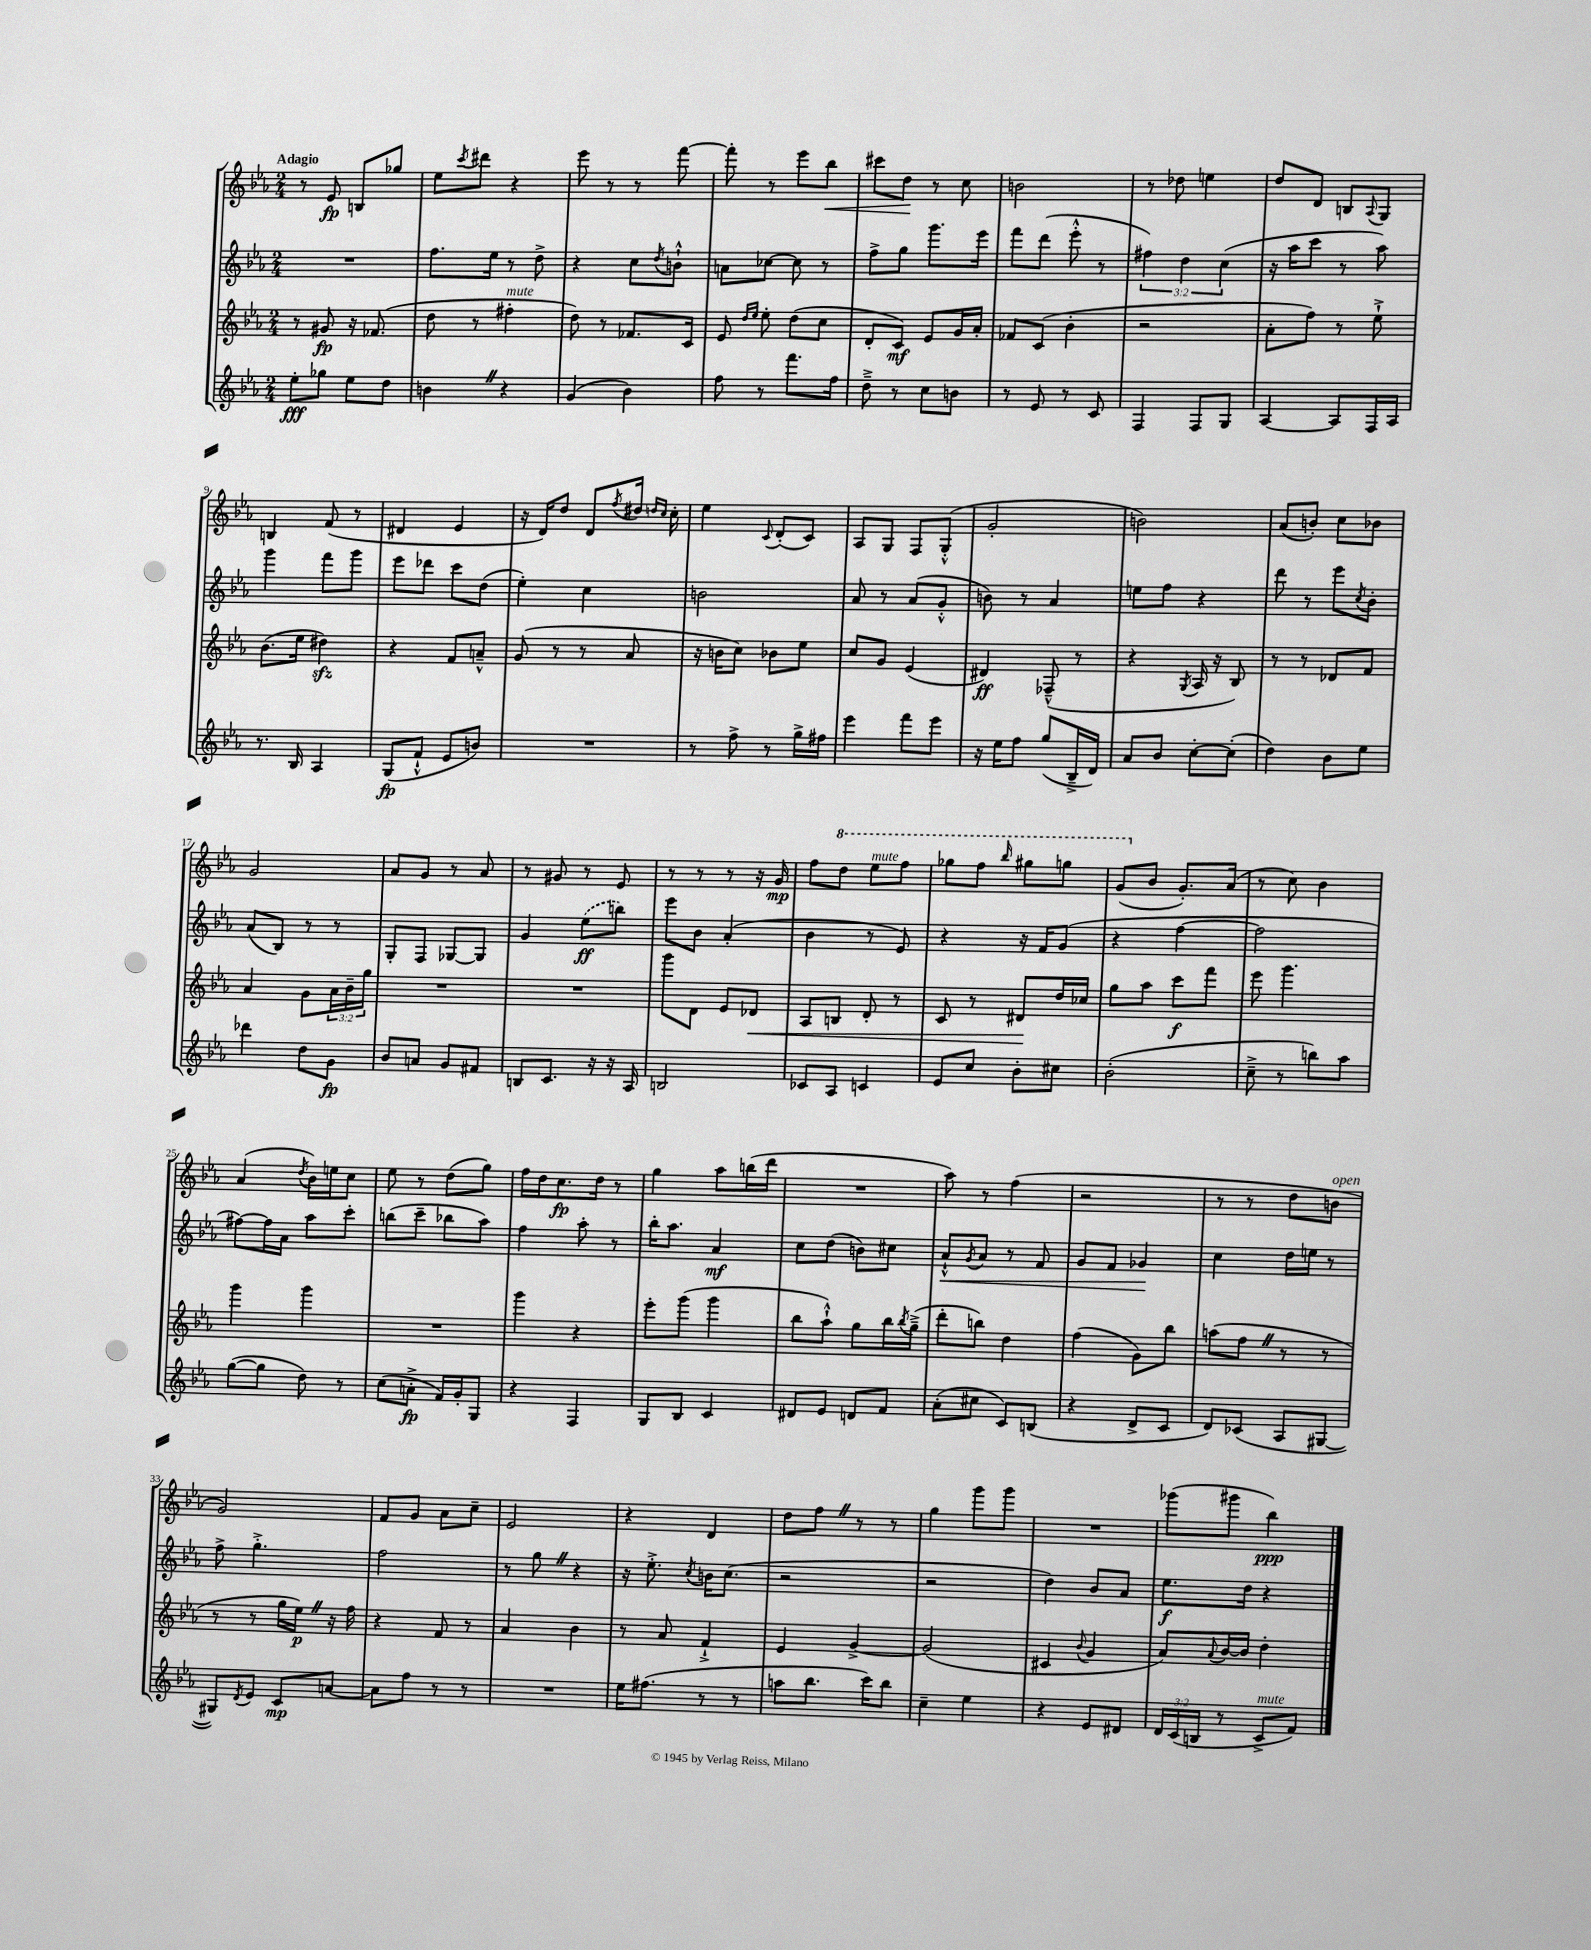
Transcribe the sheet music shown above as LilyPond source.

<<
\new StaffGroup <<
\new Staff = "s0" {
    \clef treble \key ees \major \numericTimeSignature \time 2/4 \tempo "Adagio"
    r8 ees'8\fp b8 ges''8 |
    ees''8 \acciaccatura { c'''8 } dis'''8 r4 |
    ees'''8 r8 r8 f'''8~ |
    f'''8-. r8 ees'''8 bes''8\< |
    cis'''8 d''8\! r8 c''8 |
    b'2 |
    r8 des''8 e''4 |
    d''8 d'8 b8 \appoggiatura { aes8 } g8 |
    b4 f'8( r8 |
    dis'4 ees'4 |
    r16 d'16) d''8 d'8 \acciaccatura { f''8 } dis''16 \grace { d''16 c''16 } c''16-. |
    ees''4 \appoggiatura { c'8 } d'8-.( c'8) |
    aes8 g8 f8 g8-.-^( |
    g'2-. |
    b'2) |
    aes'8( b'8-.) c''8 bes'8 |
    g'2 |
    aes'8 g'8 r8 aes'8 |
    r8 gis'8 r8 ees'8 |
    r8 r8 r8 r16 g'16\mp |
    f''8 \ottava #1 d'''8 ees'''8^\markup { \italic "mute" } f'''8 |
    ges'''8 f'''8 \grace { bes'''16 } gis'''8 g'''8 |
    g''8( \ottava #0 bes'8 g'8.-.) aes'16( |
    r8 c''8) bes'4 |
    aes'4( \acciaccatura { d''8 } bes'16) e''16 c''8 |
    ees''8 r8 d''8( g''8) |
    f''16 d''16 c''8.\fp d''16 r8 |
    g''4 aes''8 b''16( d'''16 |
    R2 |
    aes''8) r8 f''4( |
    r2 |
    r8 r8 d''8 b'8^\markup { \italic "open" } |
    g'2) |
    f'8 g'8 aes'8 c''8-- |
    ees'2 |
    r4 d'4 |
    d''8 f''8 \once \override BreathingSign.text = \markup { \musicglyph "scripts.caesura.straight" } \breathe r8 r8 |
    g''4 g'''8 g'''8 |
    R2 |
    ges'''8( gis'''8 bes''4\ppp) \bar "|." |
}
\new Staff = "s1" {
    \clef treble \key ees \major \numericTimeSignature \time 2/4 \override Staff.TupletNumber.text = #tuplet-number::calc-fraction-text
    R2 |
    f''8. ees''16 r8 d''8-> |
    r4 c''8 \acciaccatura { d''8 } b'8-!-^ |
    a'8 ces''8~ ces''8 r8 |
    f''8-> g''8 g'''8. ees'''16 |
    f'''8 d'''8( ees'''8-.-^ r8 |
    \tuplet 3/2 { fis''4) d''4 c''4( } |
    r16 aes''16 c'''8 r8 aes''8) |
    g'''4 f'''8 g'''8 |
    ees'''8 des'''8 c'''8 d''8( |
    ees''4-.) c''4 |
    b'2 |
    aes'8 r8 aes'8( g'8-.-^ |
    b'8) r8 aes'4 |
    e''8 f''8 r4 |
    d'''8 r8 ees'''8 \acciaccatura { c''8 } bes'8-. |
    aes'8( bes8) r8 r8 |
    g8-. f8 ges8~ ges8 |
    g'4 \once \slurDashed ees''8\ff( b''8) |
    ees'''8 bes'8 aes'4-.( |
    bes'4 r8 ees'8) |
    r4 r16 f'16 g'8( |
    r4 f''4~ |
    f''2 |
    fis''8~) fis''16 aes'16 aes''8 c'''8-. |
    b''8( c'''8-- bes''8 aes''8) |
    f''4 aes''8-. r8 |
    bes''16-. aes''8. aes'4\mf |
    c''8 d''8( b'8) cis''8 |
    aes'8-!-^\< \acciaccatura { g'8 } aes'8 r8 f'8 |
    g'8 f'8 ges'4\! |
    c''4 d''16 e''16 r8 |
    f''8-> g''4.-.-> |
    f''2 |
    r8 g''8 \once \override BreathingSign.text = \markup { \musicglyph "scripts.caesura.straight" } \breathe r4 |
    r16 ees''8.-.-> \acciaccatura { c''8 } b'16 c''8.( |
    r2 |
    r2 |
    d''4) bes'8 aes'8 |
    ees''8.\f d''16 r4 \bar "|." |
}
\new Staff = "s2" {
    \clef treble \key ees \major \numericTimeSignature \time 2/4 \override Staff.TupletNumber.text = #tuplet-number::calc-fraction-text
    r8 gis'8\fp r16 fes'8.( |
    d''8 r8 fis''4-.^\markup { \italic "mute" } |
    d''8) r8 fes'8. c'16 |
    ees'8 \grace { d''16 ees''16 } ees''8-. d''8( c''8 |
    d'8-. c'8\mf) ees'8 g'16 aes'16-. |
    fes'8 c'8( bes'4-. |
    r2 |
    aes'8-. f''8) r8 ees''8-!-> |
    bes'8.( ees''16 dis''4\sfz) |
    r4 f'8 a'8---^ |
    g'8( r8 r8 aes'8 |
    r16 b'16 c''8) bes'8 ees''8 |
    c''8 g'8 ees'4( |
    dis'4\ff) fes8---^( r8 |
    r4 \acciaccatura { g8 } aes16 r16 bes8) |
    r8 r8 des'8 f'8 |
    aes'4 g'8 \tuplet 3/2 { aes'16 bes'16-- g''16 } |
    R2 |
    R2 |
    g'''8 d'8 ees'8 des'8\< |
    aes8 b8 d'8-. r8 |
    c'8 r8 dis'8\! d''16 ces''16 |
    g''8 aes''8 c'''8\f f'''8 |
    ees'''8 g'''4. |
    g'''4 g'''4 |
    R2 |
    g'''4 r4 |
    ees'''8-. g'''8( g'''4 |
    bes''8 aes''8-!-^) g''8 bes''16 \acciaccatura { bes''8 } g''16--->( |
    d'''8-. b''8) d''4 |
    f''4( g'8) bes''8 |
    a''8( f''8 \once \override BreathingSign.text = \markup { \musicglyph "scripts.caesura.straight" } \breathe r8 r8 |
    r8 r8 g''16 ees''16\p) \once \override BreathingSign.text = \markup { \musicglyph "scripts.caesura.straight" } \breathe r16 f''16 |
    r4 f'8 r8 |
    aes'4 bes'4 |
    r8 aes'8 f'4-!-> |
    ees'4 g'4~-> |
    g'2( |
    cis'4 \appoggiatura { bes'8 } g'4 |
    aes'8) \appoggiatura { aes'8 } bes'16~ bes'16 d''4-. \bar "|." |
}
\new Staff = "s3" {
    \clef treble \key ees \major \numericTimeSignature \time 2/4 \override Staff.TupletNumber.text = #tuplet-number::calc-fraction-text
    ees''8-.\fff ges''8 ees''8 d''8 |
    b'4 \once \override BreathingSign.text = \markup { \musicglyph "scripts.caesura.straight" } \breathe r4 |
    g'4( bes'4) |
    f''8 r8 f'''8. f''16 |
    d''8---> r8 c''8 b'8 |
    r8 ees'8 r8 c'8 |
    f4 f8 g8 |
    aes4~ aes8 f16 aes16 |
    r8. bes16 aes4 |
    g8\fp( f'8-!-^ ees'8 b'8) |
    R2 |
    r8 f''8-> r8 g''16-> fis''16 |
    ees'''4 f'''8 ees'''8 |
    r16 ees''16 f''8 g''8( bes16---> d'16) |
    aes'8 bes'8 c''8~-. c''8-.( |
    d''4) bes'8 ees''8 |
    des'''4 d''8 g'8\fp |
    bes'8 a'8 g'8 fis'8 |
    b8 c'8. r16 r16 aes16 |
    b2 |
    ces'8 aes8 c'4 |
    ees'8 c''8 bes'8-. cis''8 |
    bes'2-.( |
    c''8---> r8 b''8) aes''8 |
    g''8~( g''8 d''8) r8 |
    c''8( a'8-.->\fp f'16) g'16-. g8 |
    r4 f4 |
    g8 bes8 c'4 |
    dis'8 ees'8 d'8 f'8 |
    aes'8-.( cis''8 c'8) b8( |
    r4 d'8-> c'8 |
    d'8) ces'8( aes8 gis8~ |
    gis8) \acciaccatura { d'8 } ees'8 c'8\mp a'8~ |
    a'8 f''8 r8 r8 |
    R2 |
    ees''16 fis''8.( r8 r8 |
    a''8 bes''8. c'''16) bes''8 |
    c''4-- ees''4 |
    r4 ees'8 dis'8 |
    \tuplet 3/2 { d'16 c'16( b16 } r8 c'8->^\markup { \italic "mute" } f'8) \bar "|." |
}
>>
>>
